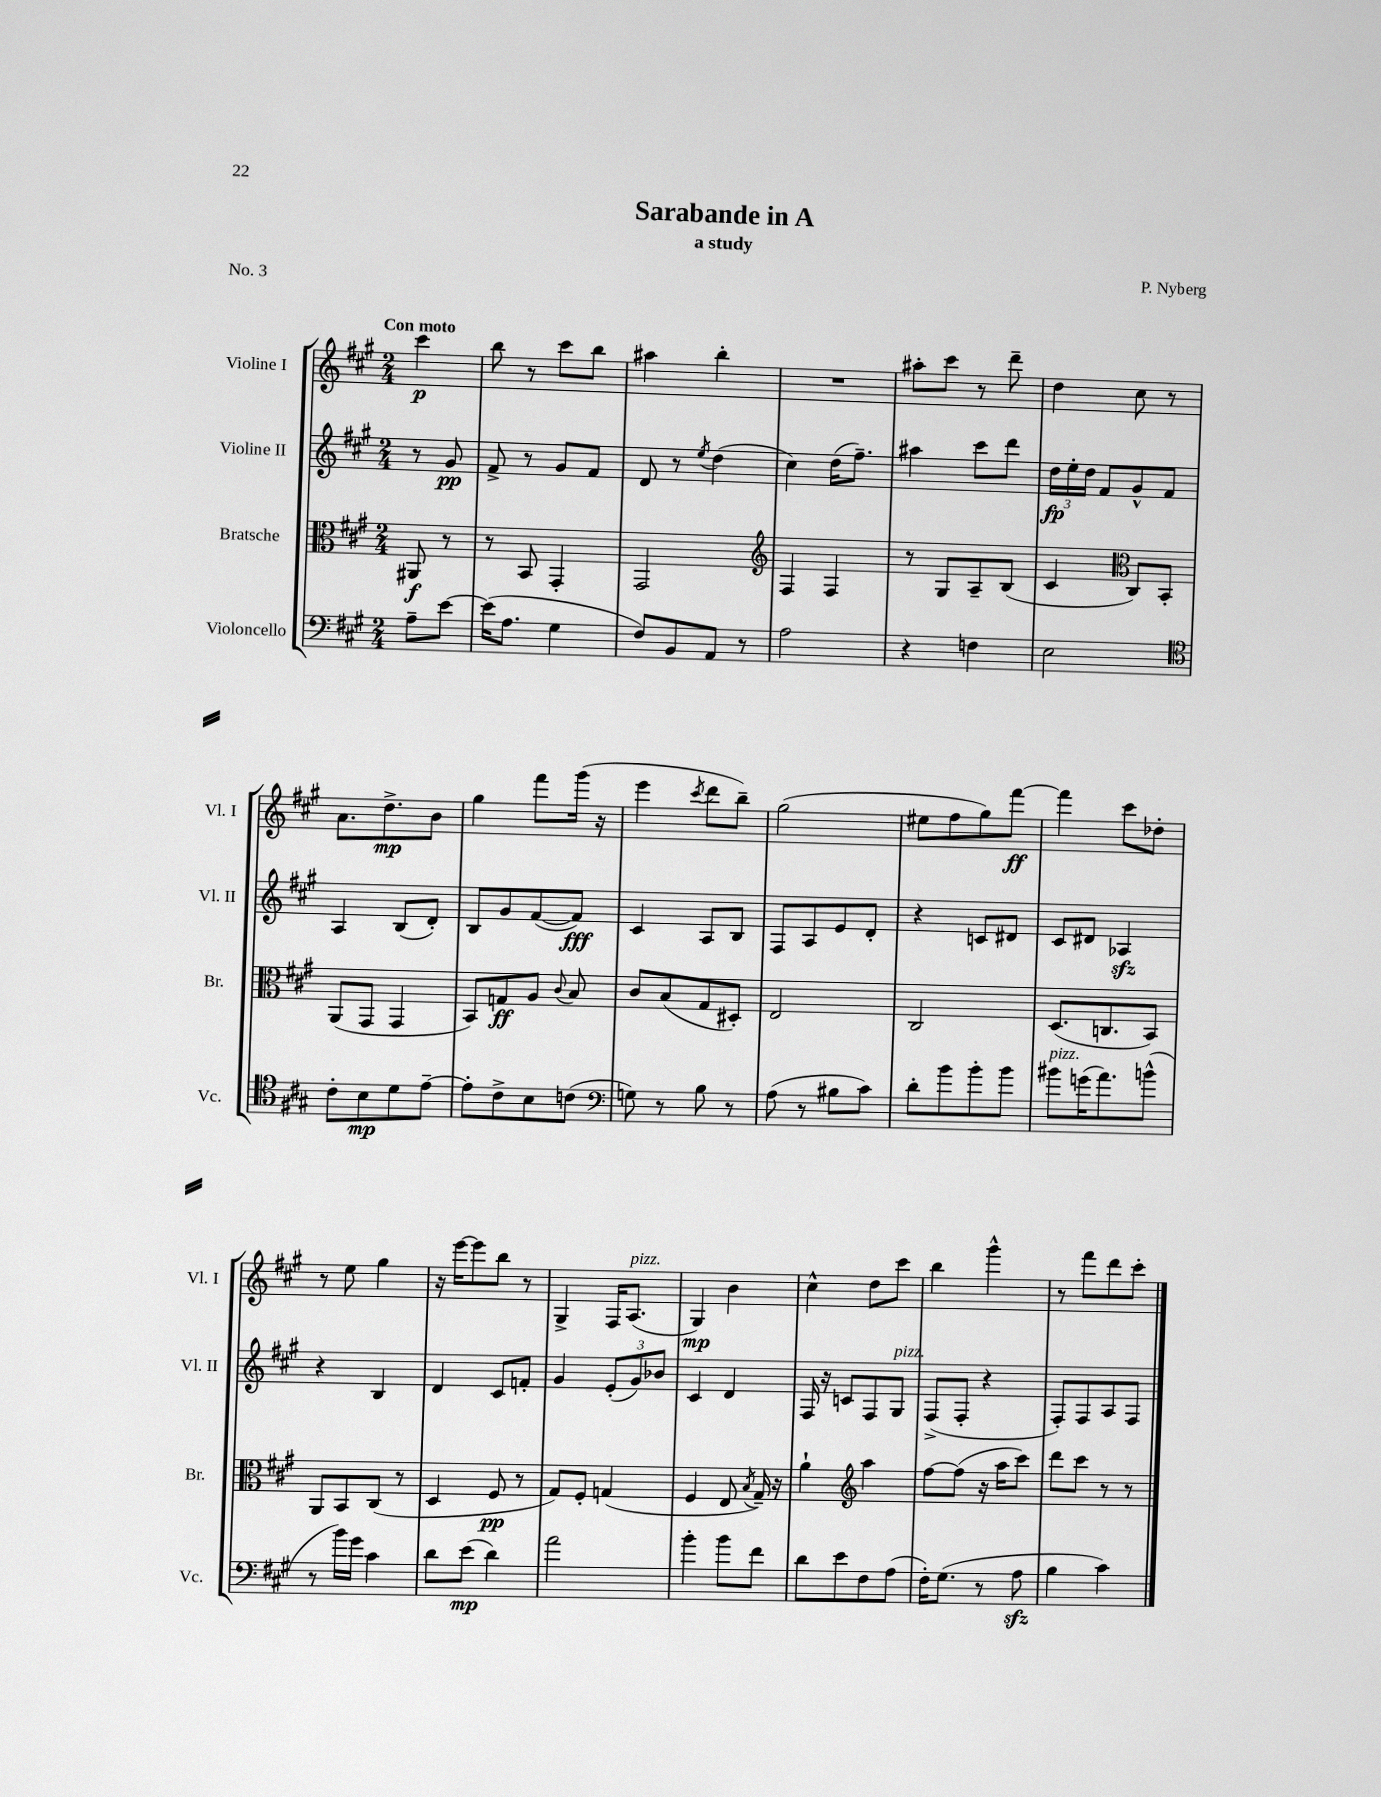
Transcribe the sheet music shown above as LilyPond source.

\header { title = "Sarabande in A" composer = "P. Nyberg" subtitle = "a study" piece = "No. 3" }
<<
\new StaffGroup <<
\new Staff = "s0" \with { instrumentName = "Violine I" shortInstrumentName = "Vl. I" } {
    \clef treble \key a \major \numericTimeSignature \time 2/4 \partial 4 \tempo "Con moto"
    \autoBeamOff cis'''4\p |
    b''8 r8 cis'''8[ b''8] |
    ais''4 b''4-. |
    R2 |
    ais''8[-. cis'''8] r8 d'''8-- |
    d''4 cis''8 r8 |
    a'8.[ d''8.->\mp b'8] |
    gis''4 fis'''8[ gis'''16]( r16 |
    e'''4 \acciaccatura { cis'''8 } d'''8[ b''8]--) |
    gis''2( |
    eis''8[ fis''8 gis''8) fis'''8]~\ff |
    fis'''4 cis'''8[ des''8]-. |
    r8 e''8 gis''4 |
    r16 e'''16[~ e'''8 b''8] r8 |
    gis4-> fis16[ a8.]^\markup { \italic "pizz." }( |
    gis4\mp) b'4 |
    cis''4-^ d''8[ cis'''8] |
    b''4 gis'''4-^ |
    r8 fis'''8[ d'''8 cis'''8]-. \bar "|." |
}
\new Staff = "s1" \with { instrumentName = "Violine II" shortInstrumentName = "Vl. II" } {
    \clef treble \key a \major \numericTimeSignature \time 2/4 \partial 4
    \autoBeamOff r8 gis'8\pp |
    fis'8-> r8 gis'8[ fis'8] |
    d'8 r8 \acciaccatura { e''8 } d''4( |
    cis''4) d''16[( fis''8.]--) |
    ais''4 cis'''8[ d'''8] |
    \tuplet 3/2 { d''16[\fp e''16-. d''16] } fis'8[ gis'8-^ fis'8] |
    a4 b8[( d'8]-.) |
    b8[ gis'8 fis'8~( fis'8]\fff) |
    cis'4 a8[ b8] |
    fis8[ a8 e'8 d'8]-. |
    r4 c'8[ dis'8] |
    cis'8[ dis'8] aes4\sfz |
    r4 b4 |
    d'4 cis'8[ f'8]-. |
    gis'4 \tuplet 3/2 { e'8[-.( gis'8) bes'8] } |
    cis'4 d'4 |
    fis16 r16 c'8[ fis8 gis8]^\markup { \italic "pizz." } |
    fis8[->( fis8]-. r4 |
    fis8[-.) fis8 a8 fis8] \bar "|." |
}
\new Staff = "s2" \with { instrumentName = "Bratsche" shortInstrumentName = "Br." } {
    \clef alto \key a \major \numericTimeSignature \time 2/4 \partial 4
    \autoBeamOff ais,8\f r8 |
    r8 b,8 gis,4-. |
    gis,2 |
    \clef treble fis4 fis4 |
    r8 gis8[ a8-- b8]( |
    cis'4 \clef alto cis8[) b,8]-. |
    a,8[( gis,8] gis,4 |
    b,8[) g8\ff a8] \appoggiatura { cis'8 } b8 |
    cis'8[ b8( gis8 dis8]-.) |
    e2 |
    cis2 |
    d8.[( c8. b,8]) |
    a,8[ b,8 cis8]( r8 |
    d4 fis8\pp r8 |
    gis8[) fis8]-. g4( |
    fis4 e8 \acciaccatura { b8 } gis16--) r16 |
    a'4-! \clef treble a''4 |
    fis''8[~ fis''8]( r16 a''16[ cis'''8]) |
    d'''8[ cis'''8] r8 r8 \bar "|." |
}
\new Staff = "s3" \with { instrumentName = "Violoncello" shortInstrumentName = "Vc." } {
    \clef bass \key a \major \numericTimeSignature \time 2/4 \partial 4
    \autoBeamOff a8[-- e'8]~ |
    e'16[( a8.] gis4 |
    fis8[) b,8 a,8] r8 |
    a2 |
    r4 f4 |
    e2 |
    \clef tenor cis'8[-. b8\mp d'8 e'8]~-- |
    e'8[-. cis'8-> b8 c'8]( |
    \clef bass g8) r8 b8 r8 |
    a8( r8 bis8[ cis'8]) |
    d'8[-. b'8 b'8-. b'8] |
    bis'8[^\markup { \italic "pizz." } g'16( a'8.) b'8]-^( |
    r8 b'16[) gis'16] cis'4 |
    d'8[ e'8]\mp( d'4) |
    a'2 |
    b'4-. b'8[ fis'8] |
    d'8[ e'8 fis8 a8]( |
    fis16[-.) gis8.]( r8 a8\sfz |
    b4 cis'4) \bar "|." |
}
>>
>>
\layout { \context { \Score \remove "Bar_number_engraver" } }
